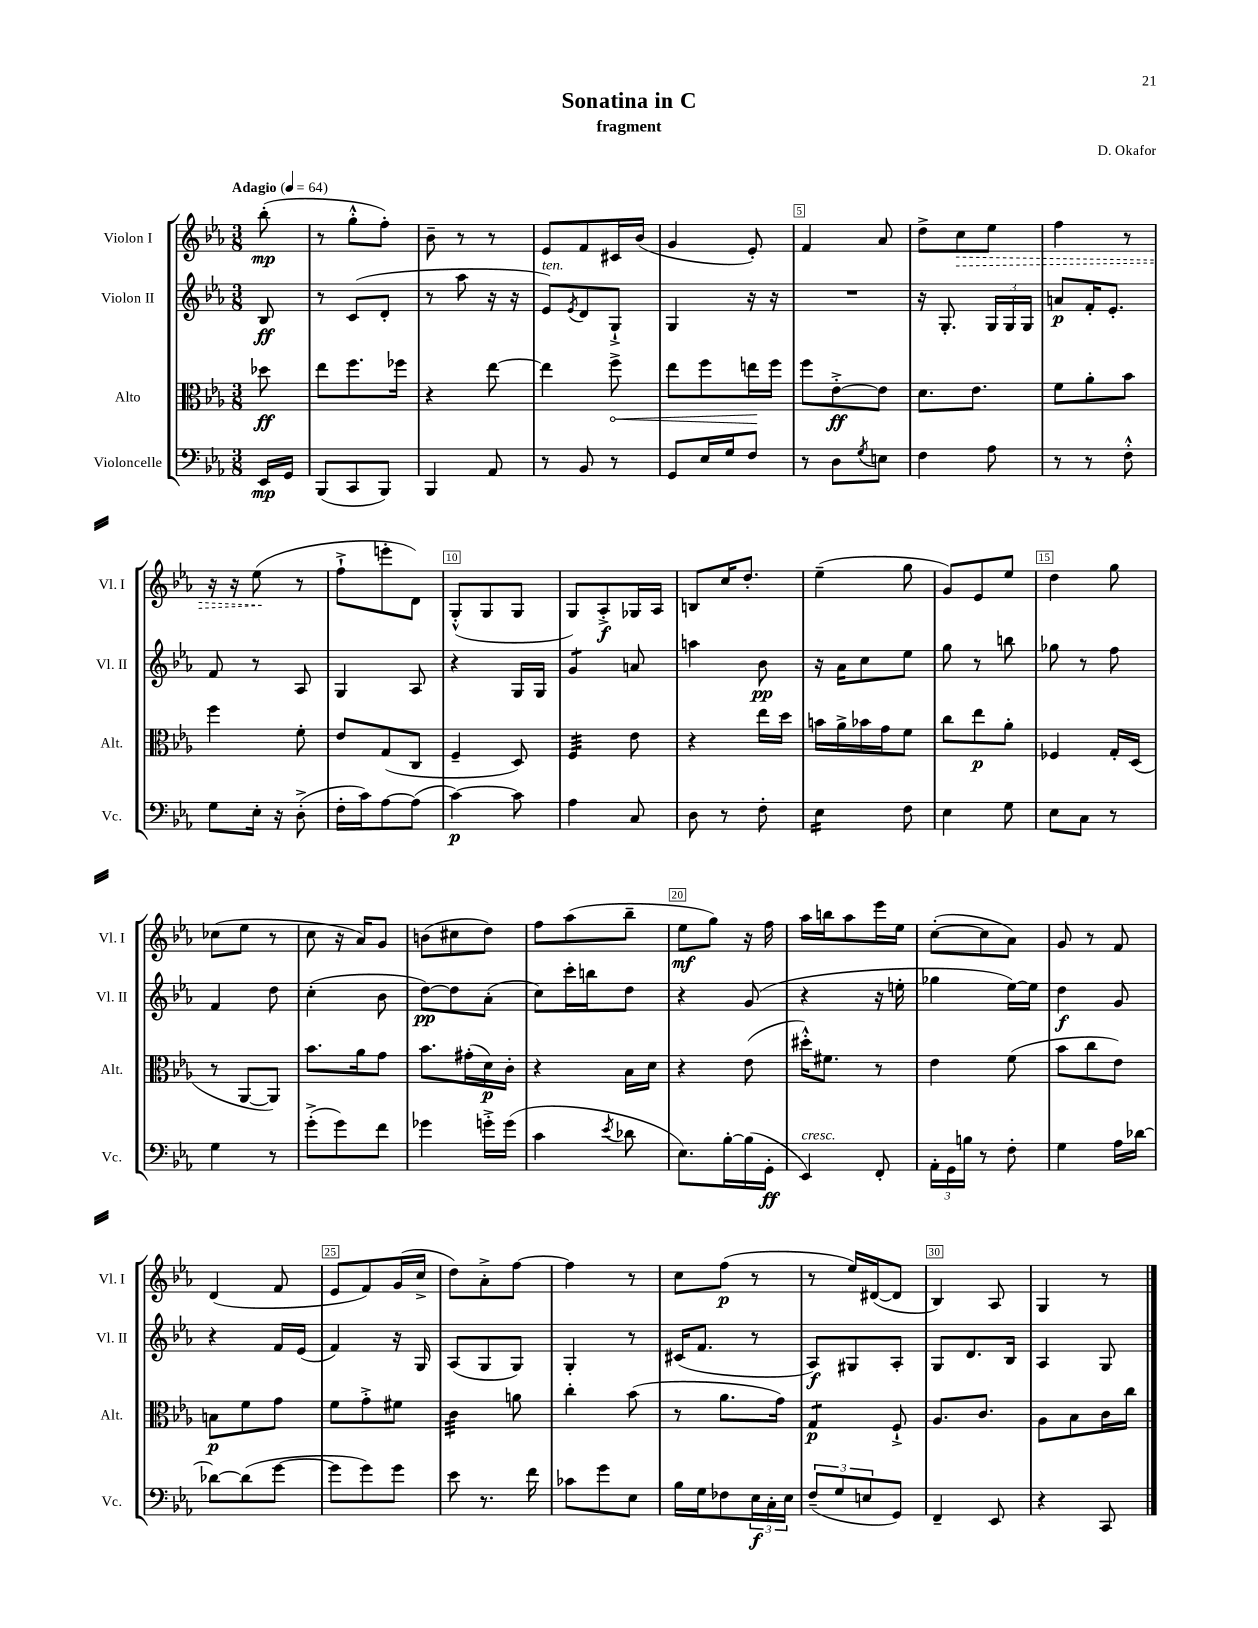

**kern	**dynam	**kern	**dynam	**kern	**dynam	**kern	**dynam
*part4	*part4	*part3	*part3	*part2	*part2	*part1	*part1
*staff4	*staff4	*staff3	*staff3	*staff2	*staff2	*staff1	*staff1
*I"Violoncelle	*	*I"Alto	*	*I"Violon II	*	*I"Violon I	*
*I'Vc.	*	*I'Alt.	*	*I'Vl. II	*	*I'Vl. I	*
*clefF4	*	*clefC3	*	*clefG2	*	*clefG2	*
*k[b-e-a-]	*	*k[b-e-a-]	*	*k[b-e-a-]	*	*k[b-e-a-]	*
*M3/8	*	*M3/8	*	*M3/8	*	*M3/8	*
*MM64	*	*MM64	*	*MM64	*	*MM64	*
=	=	=	=	=	=	=	=
!	!	!	!	!	!	!LO:TX:a:B:t=Adagio	!
16EE-/LL	mp	8dd-X\	ff	8B-/	ff	(8bb-'\	mp
16GG/JJ	.	.	.	.	.	.	.
=1	=1	=1	=1	=1	=1	=1	=1
(8BBB-/L	.	8ee-\L	.	8r	.	8r	.
8CC/	.	8.ff\	.	(8c/L	.	8gg'^^\L	.
8BBB-/J)	.	.	.	8d'/J	.	8ff'\J)	.
.	.	16ff-X\Jk	.	.	.	.	.
=2	=2	=2	=2	=2	=2	=2	=2
4BBB-/	.	4r	.	8r	.	8b-~\	.
.	.	.	.	8aa-\	.	8r	.
8AA-/	.	[8ee-\	.	16r	.	8r	.
.	.	.	.	16r	.	.	.
=3	=3	=3	=3	=3	=3	=3	=3
!	!	!	!	!LO:TX:a:i:t=ten.	!	!	!
8r	.	4ee-\]	.	8e-/L)	.	8e-/L	.
.	.	.	.	8qe-/	.	.	.
8BB-/	.	.	.	8d/	.	8f/	.
!	!	!	!LO:HP:b	!	!	!	!
8r	.	8ff^\	<	8G`^/J	.	16c#X/L	.
.	.	.	.	.	.	(16b-/JJ	.
=4	=4	=4	=4	=4	=4	=4	=4
8GG/L	.	8ee-\L	.	4G/	.	4g/	.
16E-/L	.	8ff\	.	.	.	.	.
16G/J	.	.	.	.	.	.	.
8F/J	.	16een\L	.	16r	.	8e-'/)	.
.	.	16ff\JJ	[	16r	.	.	.
=5	=5	=5	=5	=5	=5	=5	=5
8r	.	8ff\L	.	4.r	.	4f/	.
8D\L	.	[8e-'^\	ff	.	.	.	.
8qG/	.	.	.	.	.	.	.
8En\J	.	8e-\J]	.	.	.	8a-/	.
=6	=6	=6	=6	=6	=6	=6	=6
4F\	.	8.d\L	.	16r	.	8dd^\L	.
.	.	.	.	8.G'/	.	.	.
!	!	!	!	!	!	!	!LO:HP:b
.	.	.	.	.	.	8cc\	>
.	.	8.e-\J	.	.	.	.	.
8A-\	.	.	.	24G/LL	.	8ee-\J	.
.	.	.	.	24G/	.	.	.
.	.	.	.	24G/JJ	.	.	.
=7	=7	=7	=7	=7	=7	=7	=7
8r	.	8f\L	.	8an/L	p	4ff\	.
8r	.	8a-'\	.	16f'/K	.	.	.
.	.	.	.	8.e-'/J	.	.	.
8F'^^\	.	8b-\J	.	.	.	8r	.
!!LO:LB:g=z
=8	=8	=8	=8	=8	=8	=8	=8
8G\L	.	4ff\	.	8f/	.	16r	.
.	.	.	.	.	.	16r	.
16E-'\Jk	.	.	.	8r	.	(8ee-\	.
16r	.	.	.	.	.	.	.
(8D'^\	.	8f'\	.	8A-/	.	8r	]
=9	=9	=9	=9	=9	=9	=9	=9
16F'\LL	.	8e-/L	.	4G/	.	8ff`^\L	.
16c\J)	.	.	.	.	.	.	.
[8A-\	.	(8G/	.	.	.	8eeen'\	.
(8A-\J]	.	8C/J	.	8A-/	.	8d\J)	.
=10	=10	=10	=10	=10	=10	=10	=10
[4c\)	p	4F~/	.	4r	.	(8G'^^/L	.
.	.	.	.	.	.	8G/	.
8c\]	.	8D/)	.	16G/LL	.	8G/J	.
.	.	.	.	16G/JJ	.	.	.
=11	=11	=11	=11	=11	=11	=11	=11
*	*	*tremolo	*	*	*	*	*
*	*	*	*	*tremolo	*	*	*
4A-\	.	32F/LLL	.	8g/L	.	8G/L)	.
.	.	32F/	.	.	.	.	.
.	.	32F/	.	.	.	.	.
.	.	32F/	.	.	.	.	.
.	.	32F/	.	8g/J	.	8A-'^/	f
*	*	*	*	*Xtremolo	*	*	*
.	.	32F/	.	.	.	.	.
.	.	32F/	.	.	.	.	.
.	.	32F/JJJ	.	.	.	.	.
*	*	*Xtremolo	*	*	*	*	*
8C/	.	8e-\	.	8an/	.	16G-X/L	.
.	.	.	.	.	.	16A-/JJ	.
=12	=12	=12	=12	=12	=12	=12	=12
8D\	.	4r	.	4aan\	.	8Bn/L	.
8r	.	.	.	.	.	16cc/K	.
.	.	.	.	.	.	8.dd'/J	.
8F'\	.	16ee-\LL	.	8b-\	pp	.	.
.	.	16dd\JJ	.	.	.	.	.
=13	=13	=13	=13	=13	=13	=13	=13
*tremolo	*	*	*	*	*	*	*
16E-\LL	.	16bn\LL	.	16r	.	(4ee-~\	.
16E-\	.	16a-^\	.	16a-\KL	.	.	.
16E-\	.	16b-X\	.	8cc\	.	.	.
16E-\JJ	.	16g\J	.	.	.	.	.
*Xtremolo	*	*	*	*	*	*	*
8F\	.	8f\J	.	8ee-\J	.	8gg\	.
=14	=14	=14	=14	=14	=14	=14	=14
4E-\	.	8cc\L	.	8gg\	.	8g/L)	.
.	.	8ee-\	p	8r	.	8e-/	.
8G\	.	8a-'\J	.	8bbn\	.	8ee-/J	.
=15	=15	=15	=15	=15	=15	=15	=15
8E-\L	.	4F-X/	.	8gg-X\	.	4dd\	.
8C\J	.	.	.	8r	.	.	.
8r	.	16G'/LL	.	8ff\	.	8gg\	.
.	.	(16D/JJ	.	.	.	.	.
!!LO:LB:g=z
=16	=16	=16	=16	=16	=16	=16	=16
4G\	.	8r	.	4f/	.	(8cc-X\L	.
.	.	[8AA-/L	.	.	.	8ee-\J	.
8r	.	8AA-/J])	.	8dd\	.	8r	.
=17	=17	=17	=17	=17	=17	=17	=17
(8g'^\L	.	8.b-\L	.	(4cc'\	.	8cc\	.
8g\)	.	.	.	.	.	16r	.
.	.	16a-\k	.	.	.	16a-/KL)	.
8f\J	.	8g\J	.	8b-\	.	8g/J	.
=18	=18	=18	=18	=18	=18	=18	=18
4g-X\	.	8.b-\L	.	[8dd\L)	pp	(8bn\L	.
.	.	.	.	8dd\]	.	8cc#X\	.
.	.	(16g#X'\L	.	.	.	.	.
16gn'^\LL	.	16d\)	p	(8a-'\J	.	8dd\J)	.
(16g\JJ	.	16c'\JJ	.	.	.	.	.
=19	=19	=19	=19	=19	=19	=19	=19
4c\	.	4r	.	8cc\L)	.	8ff\L	.
.	.	.	.	16ccc'\L	.	(8aa-\	.
.	.	.	.	16bbn\J	.	.	.
8qe-/	.	.	.	.	.	.	.
8d-X\	.	16B-\LL	.	8dd\J	.	8bb-~\J	.
.	.	16d\JJ	.	.	.	.	.
=20	=20	=20	=20	=20	=20	=20	=20
8.E-\L)	.	4r	.	4r	.	8ee-\L	mf
.	.	.	.	.	.	8gg\J)	.
[16B-'\L	.	.	.	.	.	.	.
(16B-\]	.	(8e-\	.	(8g/	.	16r	.
16GG'\JJ	ff	.	.	.	.	16ff\	.
=21	=21	=21	=21	=21	=21	=21	=21
!LO:TX:a:i:t=cresc.	!	!	!	!	!	!	!
4EE-/)	.	16dd#X'^^\KL)	.	4r	.	16aa-\LL	.
.	.	8.f#X\J	.	.	.	16bbn\J	.
.	.	.	.	.	.	8aa-\	.
8FF'/	.	8r	.	16r	.	16eee-\L	.
.	.	.	.	16een'\	.	16ee-\JJ	.
=22	=22	=22	=22	=22	=22	=22	=22
24AA-'\LL	.	4e-\	.	4gg-X\	.	([8cc'\L	.
24GG\	.	.	.	.	.	.	.
24Bn\JJ	.	.	.	.	.	.	.
8r	.	.	.	.	.	8cc\]	.
8F'\	.	(8f\	.	[16ee-\LL)	.	8a-\J)	.
.	.	.	.	16ee-\JJ]	.	.	.
=23	=23	=23	=23	=23	=23	=23	=23
4G\	.	8b-\L	.	4dd\	f	8g/	.
.	.	8cc\	.	.	.	8r	.
16A-\LL	.	8e-\J)	.	8g/	.	8f/	.
[16d-X\JJ	.	.	.	.	.	.	.
!!LO:LB:g=z
=24	=24	=24	=24	=24	=24	=24	=24
8d-X\L_	.	8Bn\L	p	4r	.	(4d/	.
(8d-\]	.	8f\	.	.	.	.	.
[8g\J	.	8g\J	.	16f/LL	.	8f/	.
.	.	.	.	(16e-/JJ	.	.	.
=25	=25	=25	=25	=25	=25	=25	=25
8g\L]	.	8f\L	.	4f/)	.	8e-/L	.
8g\)	.	8g'^\	.	.	.	8f/)	.
8g\J	.	8f#X\J	.	16r	.	(16g/L	.
.	.	.	.	16G/	.	16cc^/JJ	.
=26	=26	=26	=26	=26	=26	=26	=26
*	*	*tremolo	*	*	*	*	*
8e-\	.	32c\LLL	.	(8A-/L	.	8dd\L)	.
.	.	32c\	.	.	.	.	.
.	.	32c\	.	.	.	.	.
.	.	32c\	.	.	.	.	.
8.r	.	32c\	.	8G/	.	8a-'^\	.
.	.	32c\	.	.	.	.	.
.	.	32c\	.	.	.	.	.
.	.	32c\JJJ	.	.	.	.	.
*	*	*Xtremolo	*	*	*	*	*
.	.	8an\	.	8G/J)	.	[8ff\J	.
16f\	.	.	.	.	.	.	.
=27	=27	=27	=27	=27	=27	=27	=27
8c-X\L	.	4cc'\	.	4G'/	.	4ff\]	.
8g\	.	.	.	.	.	.	.
8E-\J	.	(8b-\	.	8r	.	8r	.
=28	=28	=28	=28	=28	=28	=28	=28
16B-\LL	.	8r	.	(16c#X/KL	.	8cc\L	.
16G\J	.	.	.	8.f/J	.	.	.
8F-X\	.	8.a-\L	.	.	.	(8ff\J	p
24E-\L	f	.	.	8r	.	8r	.
24C'\	.	.	.	.	.	.	.
.	.	16g\Jk)	.	.	.	.	.
24E-\JJ	.	.	.	.	.	.	.
=29	=29	=29	=29	=29	=29	=29	=29
*	*	*tremolo	*	*	*	*	*
(12F~/L	.	8G/L	p	8A-/L)	f	8r	.
12G/	.	.	.	.	.	.	.
.	.	8G/J	.	8G#X/	.	16ee-/LL)	.
*	*	*Xtremolo	*	*	*	*	*
12En/	.	.	.	.	.	.	.
.	.	.	.	.	.	([16d#X/J	.
8GG/J)	.	8F`^/	.	8A-'/J	.	8d#/J]	.
=30	=30	=30	=30	=30	=30	=30	=30
4FF~/	.	8.A-/L	.	8G/L	.	4B-/)	.
.	.	.	.	8.d/	.	.	.
.	.	8.c/J	.	.	.	.	.
8EE-/	.	.	.	.	.	8A-/	.
.	.	.	.	16B-/Jk	.	.	.
=31	=31	=31	=31	=31	=31	=31	=31
4r	.	8A-\L	.	4A-/	.	4G/	.
.	.	8B-\	.	.	.	.	.
8CC/	.	16c\L	.	8G/	.	8r	.
.	.	16cc\JJ	.	.	.	.	.
==	==	==	==	==	==	==	==
*-	*-	*-	*-	*-	*-	*-	*-
